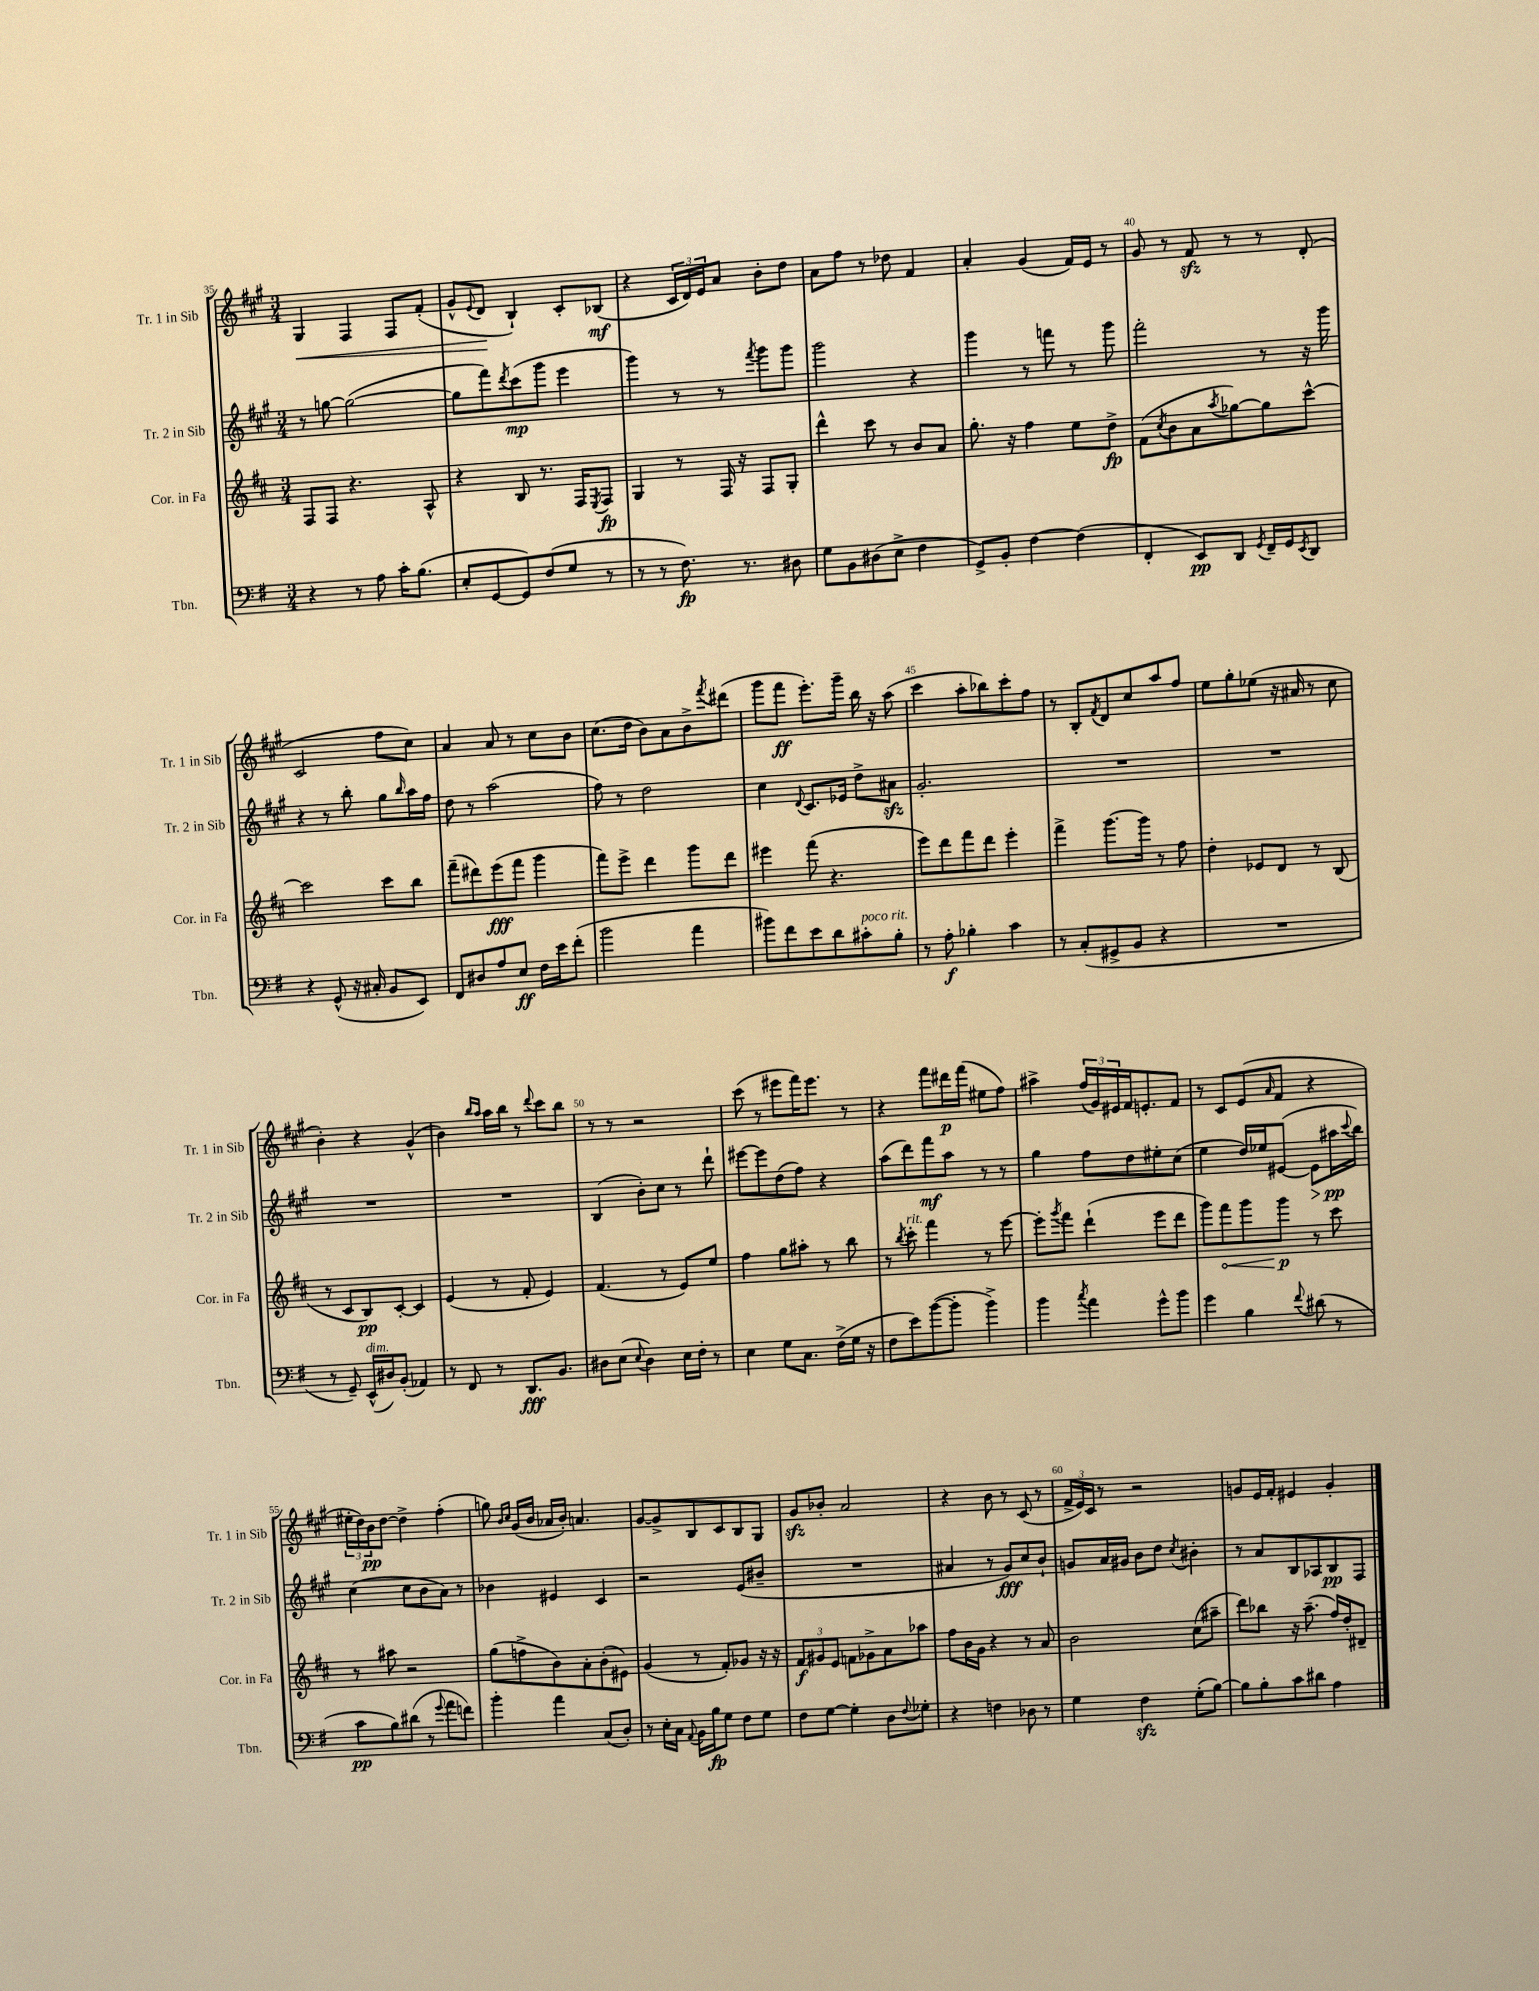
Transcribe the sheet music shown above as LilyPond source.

<<
\new StaffGroup <<
\new Staff = "s0" \with { instrumentName = "Tr. 1 in Sib" shortInstrumentName = "Tr. 1 in Sib" } {
    \clef treble \key a \major \numericTimeSignature \time 3/4
    gis4\< fis4 fis8 fis'8-.( |
    gis'8-^ \appoggiatura { e'8 } d'8\! b4-!) cis'8-. bes8\mf( |
    r4 \tuplet 3/2 { cis'16 d'16) e'16 } a'8 b'8-. d''8 |
    a'8 fis''8 r8 des''8 fis'4 |
    a'4-. gis'4( fis'16) e'16 r8 |
    gis'8 r8 fis'8\sfz r8 r8 d'8-.( |
    cis'2 fis''8 cis''8) |
    a'4 a'8 r8 cis''8 b'8 |
    cis''8.( d''16 b'8) a'8 b'8-> \acciaccatura { fis'''8 } dis'''8( |
    gis'''8 fis'''8\ff e'''8.-.) gis'''16-- b''16 r16 a''8( |
    cis'''4 a''8-. bes''8) cis'''8-. fis''8 |
    r8 b8-. \acciaccatura { fis'8 } d'8 cis''8 a''8 fis''8 |
    e''8 gis''8-. ees''8( r16 ais'16 r8 cis''8 |
    b'4-.) r4 gis'4-^( |
    b'4) \grace { b''16 a''16 } a''16 b''16 r8 \appoggiatura { d'''8 } cis'''8 b''8 |
    r8 r8 r2 |
    cis'''8( r8 eis'''8 fis'''16) eis'''8. r8 |
    r4 fis'''8 dis'''16\p fis'''16( eis''8 fis''8) |
    ais''4-> \tuplet 3/2 { fis''16( gis'16) eis'16 } fis'16 e'8.-. fis'8 |
    r8 cis'8 e'8( \grace { a'16 } fis'8 r4 |
    \tuplet 3/2 { eis''16-. d''16) b'16\pp } d''8~ d''4-> fis''4-.( |
    g''8) \grace { b'16 cis''16 } gis'16( b'16 aes'16 b'16-.) a'4. |
    gis'8~ gis'8-> b8 cis'8 b8 gis8 |
    gis'8\sfz bes'8-. a'2 |
    r4 b'8 r8 cis'8( r8 |
    \tuplet 3/2 { fis'16-> e'16) cis'16 } r8 r2 |
    g'8 e'16 fis'16-. eis'4 g'4-. \bar "|." |
}
\new Staff = "s1" \with { instrumentName = "Tr. 2 in Sib" shortInstrumentName = "Tr. 2 in Sib" } {
    \clef treble \key a \major \numericTimeSignature \time 3/4
    r8 g''8~ g''2~( |
    g''8 fis'''8) \acciaccatura { d'''8 } cis'''8\mp( gis'''8 e'''4 |
    gis'''4) r8 r8 \acciaccatura { fis'''8 } gis'''8 gis'''8 |
    gis'''2 r4 |
    gis'''4 r8 f'''8 r8 gis'''8 |
    fis'''2-. r8 r16 gis'''16 |
    r4 r8 b''8-. gis''8 \grace { b''16 } a''16 fis''16 |
    d''8 r8 a''2( |
    fis''8) r8 d''2 |
    cis''4 \appoggiatura { d'8 } cis'8. ees'16 d''8-> ais'8\sfz |
    gis'2.-. |
    R2. |
    R2. |
    R2. |
    R2. |
    b4( b'8-.) cis''8 r8 d'''8-! |
    eis'''8~ eis'''8 d''8( fis''8) r4 |
    a''8( d'''8) fis'''8\mf a''8 r8 r8 |
    gis''4 fis''8 d''8 eis''8-. cis''8( |
    e''4 d''16) ees''16 eis'8~( eis'8\> ais''16\pp\! \appoggiatura { cis'''8 } b''16) |
    cis''4( cis''8 b'8 a'8) r8 |
    bes'4 eis'4 cis'4 |
    r2 e'8( bis'8-- |
    R2. |
    ais'4 r8 gis'8\fff) cis''8 b'8-! |
    g'8 a'16 gis'16 b'8 d''8 \acciaccatura { cis''8 } bis'4-. |
    r8 a'8 b8 aes8 b8\pp fis8 \bar "|." |
}
\new Staff = "s2" \with { instrumentName = "Cor. in Fa" shortInstrumentName = "Cor. in Fa" } {
    \clef treble \key d \major \numericTimeSignature \time 3/4
    fis8 fis8 r4. a8-^ |
    r4 b8 r8. fis16 \acciaccatura { e8 } fis8\fp |
    g4 r8 fis16 r16 fis8 g8-. |
    d'''4-^ cis'''8 r8 b'8 a'8 |
    g''8.-. r16 fis''4 e''8 d''8->\fp |
    fis'8( \acciaccatura { cis''8 } b'8 a'8 \acciaccatura { a''8 } ges''8~) ges''8 cis'''8~-^ |
    cis'''2 cis'''8 b''8 |
    fis'''8--( dis'''8) e'''8\fff( fis'''8 g'''4 |
    fis'''8) e'''8-> d'''4 g'''8 d'''8 |
    eis'''4 fis'''8( r4. |
    e'''8) d'''8 fis'''8 d'''8 e'''4-. |
    fis'''4-> g'''8.~ g'''16 r8 fis''8 |
    d''4-. ees'8 d'8 r8 b8( |
    r8 cis'8 b8\pp) cis'8~-. cis'4 |
    e'4( r8 fis'8-. e'4) |
    fis'4.( r8 e'8) e''8 |
    fis''4 g''8 ais''8-. r8 b''8 |
    r8 \acciaccatura { b''8 } cis'''8-.^\markup { \italic "rit." } fis'''4 r8 e'''8~ |
    e'''8-. \acciaccatura { g'''8 } fis'''8 d'''4-!( e'''8 d'''8 |
    g'''8) \once \override Hairpin.circled-tip = ##t fis'''8\< g'''8 g'''8\p\! r8 cis'''8 |
    r8 ais''8 r2 |
    g''8( f''8-> b'8) a'8-. b'8-.( eis'8) |
    g'4( r8 fis'8-.) ges'8 r16 r16 |
    \tuplet 3/2 { fis'8\f gis'8 e'8 } f'8 ges'8-> a'8 aes''8 |
    fis''8 b'16 g'16 r4 r8 a'8 |
    b'2 cis''8( ais''8-- |
    d'''8) bes''8 r16 a''8.--( fis''16) d''16-. dis'8-- \bar "|." |
}
\new Staff = "s3" \with { instrumentName = "Tbn." shortInstrumentName = "Tbn." } {
    \clef bass \key g \major \numericTimeSignature \time 3/4
    r4 r8 a8 c'16-. b8.( |
    e8-. g,8~ g,8) fis8( g8 r8 |
    r8 r8 fis8.\fp) r8. dis8 |
    g8 b,8 dis8( e8-> fis4 |
    g,8->) b,8-. fis4~ fis4( |
    fis,4-. e,8\pp) d,8 \acciaccatura { g,8 } fis,16-- g,16 \acciaccatura { e,8 } d,8 |
    r4 g,8-^( r16 cis16-. b,8 e,8) |
    fis,8 dis8 a8 e8\ff fis16 e'16 fis'8-.( |
    b'2 a'4 |
    bis'8) fis'8 e'8 d'8 cis'8-.^\markup { \italic "poco rit." } b8-. |
    r8 a8-.\f bes4-. c'4 |
    r8 c8-.( gis,8-> b,8 r4 |
    R2. |
    r8 g,8--) e,16-^^\markup { \italic "dim." }( dis16) b,8-.( aes,4) |
    r8 fis,8 r8 d,8.\fff b,8. |
    dis8 e8( \appoggiatura { e8 } dis4) e16 fis16-. r8 |
    e4 g8 c8. fis16->( g16 r16 |
    fis8 e'8) b'8~( b'8-. b'4->) |
    b'4 \acciaccatura { c''8 } a'4 g'8-^ b'8 |
    g'4 b4 \appoggiatura { fis'8 } dis'8( r8 |
    c'8\pp b8) dis'8( r8 \appoggiatura { g'8 } a'8 f'8) |
    b'4-. a'4 c8( d8-.) |
    r8 e16-. c16 \appoggiatura { a,8 } b,16 b16\fp g8 fis8 g8 |
    fis8 g8~ g4-. d8 \appoggiatura { fis8 } ges8-. |
    r4 f4 des8 r8 |
    g4 fis4\sfz g8-.( b8~) |
    b8 b8-. c'8 dis'8 a4 \bar "|." |
}
>>
>>
\layout { \context { \Score currentBarNumber = #35 \override BarNumber.break-visibility = ##(#f #t #t) barNumberVisibility = #(every-nth-bar-number-visible 5) } }
